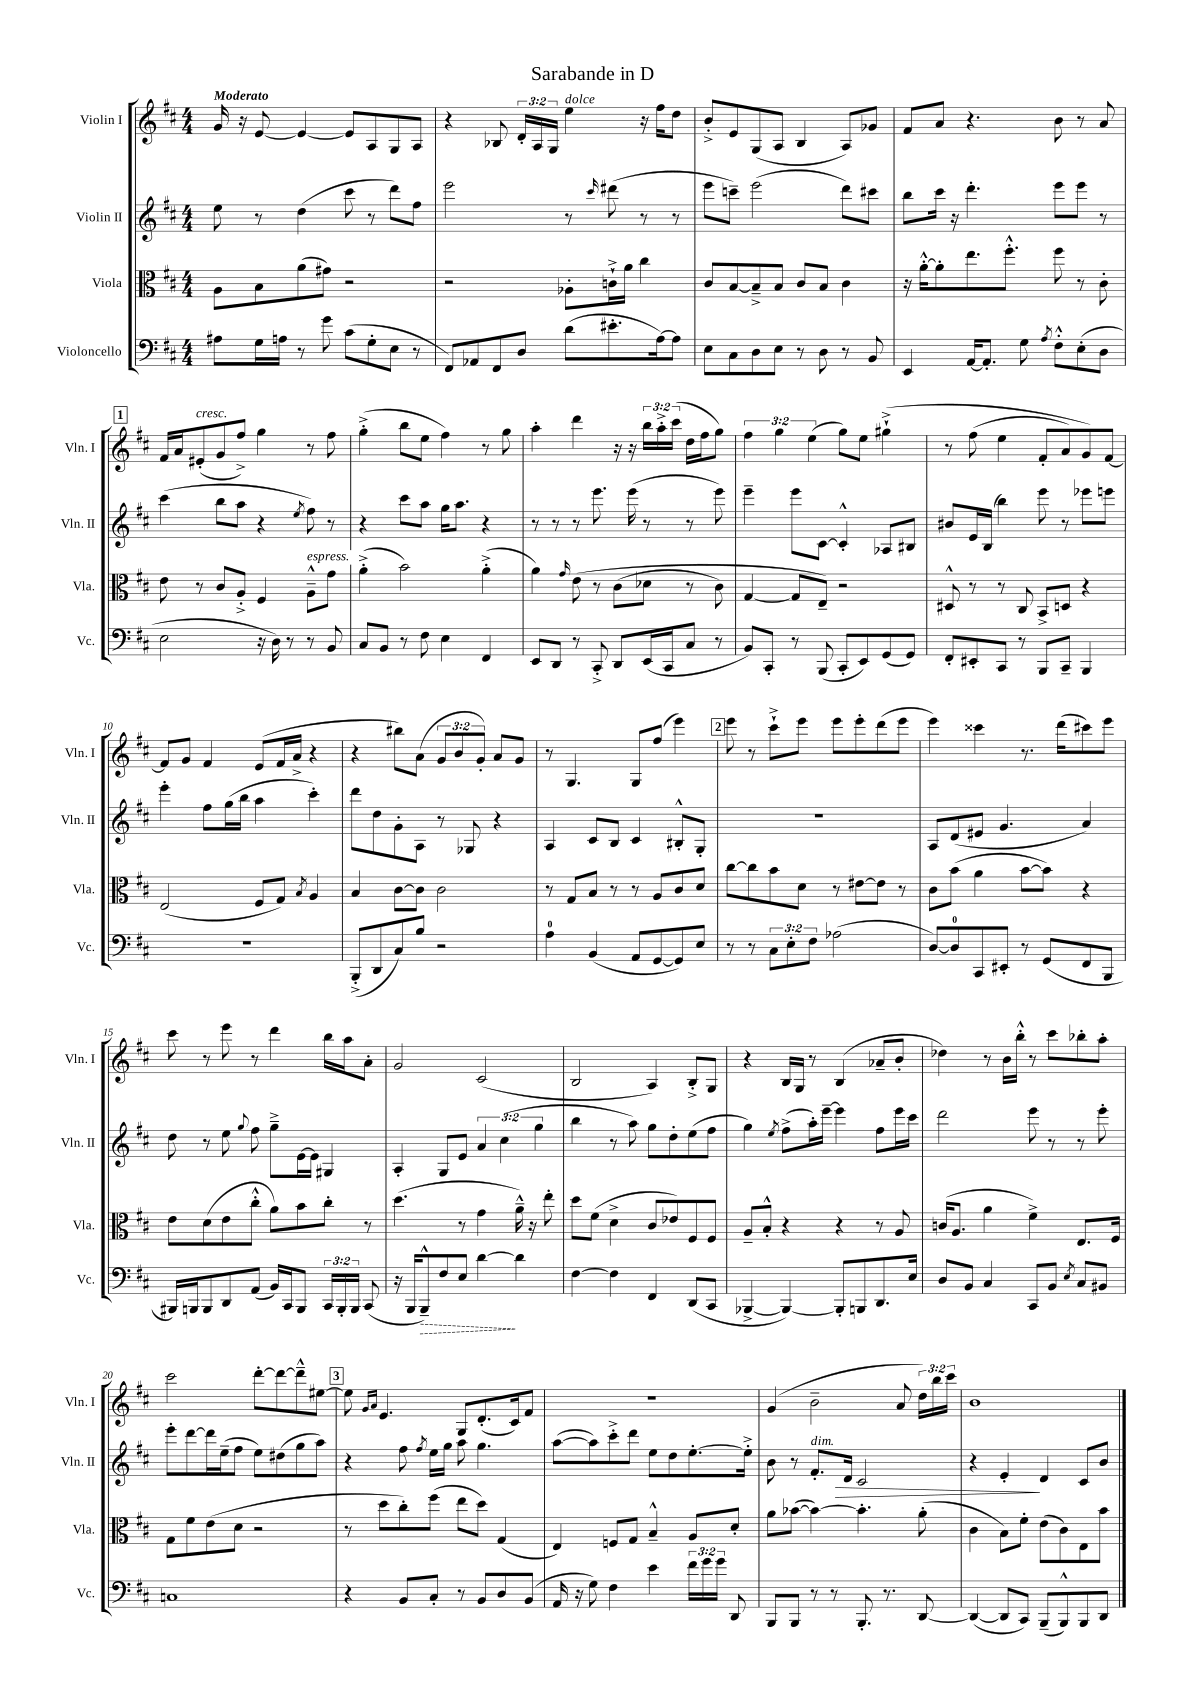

**kern	**dynam	**kern	**kern	**dynam	**kern
*part4	*part4	*part3	*part2	*part2	*part1
*staff4	*staff4	*staff3	*staff2	*staff2	*staff1
*I"Violoncello	*	*I"Viola	*I"Violin II	*	*I"Violin I
*I'Vc.	*	*I'Vla.	*I'Vln. II	*	*I'Vln. I
*clefF4	*	*clefC3	*clefG2	*	*clefG2
*k[f#c#]	*	*k[f#c#]	*k[f#c#]	*	*k[f#c#]
*M4/4	*	*M4/4	*M4/4	*	*M4/4
=1	=1	=1	=1	=1	=1
!	!	!	!	!	!LO:TX:a:B:t=Moderato
8A#X\L	.	8A\L	8ee\	.	16g/
.	.	.	.	.	16r
16G\L	.	8B\	8r	.	[8e/
16An\JJ	.	.	.	.	.
8r	.	(8a\	(4dd\	.	4e/_
8g\	.	8g#X\J)	.	.	.
(8c#\L	.	2r	8ccc#\	.	8e/L]
8G'\	.	.	8r	.	8A/
8E\J	.	.	8ddd\L)	.	8G/
8r	.	.	8ff#\J	.	8A/J
=2	=2	=2	=2	=2	=2
8FF#/L)	.	2r	2eee\	.	4r
8AA-X/	.	.	.	.	.
8FF#/	.	.	.	.	8B-X/
8D/J	.	.	.	.	24d'/LL
.	.	.	.	.	24A/
.	.	.	.	.	24G/JJ
!	!	!	!	!	!LO:TX:a:i:t=dolce
(8d\L	.	8A-X'\L	8r	.	4ee\
.	.	.	16qqccc#/	.	.
8.e#X'\	.	16cn`^\L	(8ddd#X\	.	.
.	.	16a\JJ	.	.	.
.	.	4cc#\	8r	.	16r
[16A\k)	.	.	.	.	16ff#\KL
8A\J]	.	.	8r	.	8dd\J
=3	=3	=3	=3	=3	=3
8E\L	.	8c#/L	8eee\L	.	8b'^/L
8C#\	.	[8B/	8cccn~\J)	.	8e/
8D\	.	8B~^/]	(2eee\	.	(8G/
8E\J	.	8B/J	.	.	8A/J
8r	.	8c#/L	.	.	4B/
8D\	.	8B/J	.	.	.
8r	.	4c#\	8ddd\L)	.	8A/L)
8BB/	.	.	8ccc#X\J	.	8g-X/J
=4	=4	=4	=4	=4	=4
4EE/	.	16r	8bb\L	.	8f#/L
.	.	[16a'^^\KL	.	.	.
.	.	8a'\]	16ccc#\Jk	.	8a/J
.	.	.	16r	.	.
[16AA/KL	.	8.ee\	4.ddd'\	.	4.r
8.AA'/J]	.	.	.	.	.
.	.	8.ff#'^^\J	.	.	.
8G\	.	.	.	.	.
8qA/	.	.	.	.	.
8F#'^^\L	.	8ff#\	8eee\L	.	8b\
(8E'\	.	8r	8eee\J	.	8r
8D\J	.	8c#'\	8r	.	8a/
!!LO:LB:g=z
!!LO:REH:place=s1:t=1
=5	=5	=5	=5	=5	=5
2E\	.	8e\	(4ccc#\	.	16f#/LL
.	.	.	.	.	16a/J
!	!	!	!	!	!LO:TX:a:i:t=cresc.
.	.	8r	.	.	(8e#X'/
.	.	8c#/L	8bb\L	.	8g/
.	.	8A'^/J	8aa\J	.	8ff#^/J)
16r	.	4F#/	4r	.	4gg\
16D\)	.	.	.	.	.
8r	.	.	.	.	.
.	.	.	8qee/	.	.
!	!	!LO:TX:a:i:t=espress.	!	!	!
8r	.	8A~^^\L	8ff#\)	.	8r
8BB/	.	8g\J	8r	.	8ff#\
=6	=6	=6	=6	=6	=6
8C#/L	.	(4a'^\	4r	.	(4gg'^\
8BB/J	.	.	.	.	.
8r	.	2b\)	8ccc#\L	.	8bb\L
8F#\	.	.	8aa\J	.	8ee\J
4E\	.	.	16gg\KL	.	4ff#\)
.	.	.	8.aa\J	.	.
4FF#/	.	(4a'^\	4r	.	8r
.	.	.	.	.	8gg\
=7	=7	=7	=7	=7	=7
8EE/L	.	4a\)	8r	.	4aa'\
8DD/J	.	.	8r	.	.
.	.	16qqg/	.	.	.
8r	.	(8e\	8r	.	4ddd\
8CC#'^/	.	8r	8.eee\	.	.
8DD/L	.	(8c#\L	.	.	16r
.	.	.	(16eee\	.	16r
(16EE/L	.	8d-X\J	8r	.	24bb\LL
.	.	.	.	.	24aa'^\
16CC#/J	.	.	.	.	.
.	.	.	.	.	(24ccc#\JJ
8C#/J	.	8r	8r	.	16dd\LL
.	.	.	.	.	16ff#\J
8r	.	8c#\)	8eee\)	.	8gg\J)
=8	=8	=8	=8	=8	=8
8BB/L)	.	[4G/	4eee~\	.	6ff#\
8CC#'/J	.	.	.	.	.
.	.	.	.	.	6gg\
8r	.	8G/L]	8eee\L	.	.
.	.	.	.	.	(6ee\
(8BBB/	.	8E~/J)	[8c#\J	.	.
8CC#'/L	.	2r	4c#'^^/]	.	8gg\L)
8EE/)	.	.	.	.	8ee\J
(8GG/	.	.	8A-X/L	.	(4gg#X`^\
8GG/J)	.	.	8B#X/J	.	.
=9	=9	=9	=9	=9	=9
8FF#'/L	.	8D#X^^/	8b#X/L	.	8r
8EE#X'/	.	8r	16e/L	.	(8ff#\
.	.	.	(16B/JJ	.	.
8CC#/J	.	8r	4bb\)	.	4ee\
8r	.	8C#/	.	.	.
8BBB/L	.	8BB^/L	8eee\	.	8f#'/L
8CC#~/J	.	8Dn/J	8r	.	8a/)
4BBB/	.	4r	8eee-X\L	.	8g/)
.	.	.	8eeen\J	.	[8f#/J
!!LO:LB:g=z
=10	=10	=10	=10	=10	=10
1r	.	(2E/	4eee'\	.	8f#/L]
.	.	.	.	.	8g/J
.	.	.	8ff#\L	.	4f#/
.	.	.	(16gg\L	.	.
.	.	.	16bb\JJ	.	.
.	.	8F#/L	4aa\	.	(8e/L
.	.	8G/J)	.	.	16f#/L
.	.	.	.	.	16a^/JJ
.	.	8qB/	.	.	.
.	.	4A/	4ccc#'\)	.	4r
=11	=11	=11	=11	=11	=11
(8BBB'^/L	.	4B/	8ddd\L	.	4r
8DD/	.	.	8dd\	.	.
8C#/)	.	[8c#\L	8g'\	.	8bb#X\L)
8B/J	.	8c#\J]	8A\J	.	(8a\J
2r	.	2c#\	8r	.	12g/L
.	.	.	.	.	12b/
.	.	.	8G-X/	.	.
.	.	.	.	.	12g'/J)
.	.	.	4r	.	8a/L
.	.	.	.	.	8g/J
=12	=12	=12	=12	=12	=12
4A\	.	8r	4A/	.	8r
.	.	8G/L	.	.	4.G/
(4BB/	.	8B/J	8c#/L	.	.
.	.	8r	8B/J	.	.
8AA/L	.	8r	4c#/	.	8G/L
[8GG/	.	8A/L	.	.	(8ff#/J
8GG/])	.	8c#/	8B#X'^^/L	.	4eee\)
8E/J	.	8d/J	8G'/J	.	.
!!LO:REH:place=s1:t=2
=13	=13	=13	=13	=13	=13
8r	.	[8cc#\L	1r	.	8eee\
8r	.	8cc#\]	.	.	8r
12C#\L	.	8b\	.	.	8ccc#`^\L
12E'\	.	.	.	.	.
.	.	8d\J	.	.	8eee\J
12F#\J	.	.	.	.	.
(2A-X\	.	8r	.	.	8eee\L
.	.	[8e#X\L	.	.	8eee'\
.	.	8e#\J]	.	.	(8ddd\
.	.	8r	.	.	8eee\J
=14	=14	=14	=14	=14	=14
[8D/L)	.	8c#\L	8A/L	.	4eee\)
8D/]	.	(8b\J	(8d/	.	.
8CC#/	.	4a\	8e#X/J	.	4ccc##X\
8EE#X'/J	.	.	4.g/	.	.
8r	.	[8b\L	.	.	8.r
(8GG/L	.	8b\J])	.	.	.
.	.	.	.	.	(16ddd\KL
8FF#/	.	4r	4a/)	.	8ccc#X\)
8BBB/J	.	.	.	.	8eee\J
!!LO:LB:g=z
=15	=15	=15	=15	=15	=15
16BBB#X/LL)	.	8e\L	8dd\	.	8ccc#\
16BBBn/J	.	.	.	.	.
8BBB/	.	(8d\	8r	.	8r
8DD/	.	8e\	8ee\	.	8eee\
.	.	.	8qqgg/	.	.
(8AA/J	.	8cc#'^^\J	8ff#\	.	8r
16BB/LL)	.	8a\L)	8gg~^\L	.	4ddd\
16CC#/J	.	.	.	.	.
8BBB/J	.	8b\	[16e\L	.	.
.	.	.	16e\JJ]	.	.
24CC#/LL	.	8cc#'\J	4G#X/	.	16bb\LL
24BBB'/	.	.	.	.	.
.	.	.	.	.	16aa\J
24BBB/JJ	.	.	.	.	.
(8CC#/	.	8r	.	.	8a'\J
=16	=16	=16	=16	=16	=16
16r	.	(4.dd\	4A'/	.	2g/
16BBB/KL	.	.	.	.	.
!	!LO:HP:b	!	!	!	!
8BBB~^^/)	>	.	.	.	.
8F#/	.	.	8G/L	.	.
8E/J	.	8r	8e/J	.	.
[4d\	.	4g\	6a/	.	(2c#/
.	.	.	(6cc#\	.	.
4d\]	]	16a~^^\)	.	.	.
.	.	16r	.	.	.
.	.	.	6gg\	.	.
.	.	8ee'\	.	.	.
=17	=17	=17	=17	=17	=17
[4F#\	.	8dd\L	4bb\	.	2B/
.	.	(8f#\J	.	.	.
4F#\]	.	4d^\	8r	.	.
.	.	.	8aa\)	.	.
4FF#/	.	8c#/L	8gg\L	.	4A/)
.	.	8e-X/)	8dd'\	.	.
(8DD/L	.	8F#/	(8ee\	.	8B'^/L
8CC#/J	.	8F#/J	8ff#\J	.	8G/J
=18	=18	=18	=18	=18	=18
[4BBB-X^/	.	8A~/L	4gg\)	.	4r
.	.	8B'^^/J	.	.	.
.	.	.	8qee/	.	.
4BBB-/_)	.	4r	(8ff#^\L	.	16B/LL
.	.	.	.	.	16G/JJ
.	.	.	16aa'\L)	.	8r
.	.	.	[16eee~\JJ	.	.
8BBB-'/L]	.	4r	4eee\]	.	(4B/
8BBBn/	.	.	.	.	.
8.DD/	.	8r	8ff#\L	.	8a-X~/L
.	.	8A/	16eee\L	.	8b'/J
16E/Jk	.	.	16ccc#\JJ	.	.
=19	=19	=19	=19	=19	=19
8D/L	.	(16cn/KL	2ddd\	.	4dd-X\)
.	.	8.A/J	.	.	.
8BB/J	.	.	.	.	.
4C#/	.	4a\	.	.	8r
.	.	.	.	.	16b\LL
.	.	.	.	.	16bb'^^\JJ
8CC#/L	.	4f#^\)	8eee\	.	8r
8BB/J	.	.	8r	.	8ccc#\L
8qE/	.	.	.	.	.
8C#/L	.	8.E/L	8r	.	8bb-X'\
8BB#X/J	.	.	8eee'\	.	8aa'\J
.	.	16F#/Jk	.	.	.
!!LO:LB:g=z
=20	=20	=20	=20	=20	=20
1Cn	.	8G\L	8eee'\L	.	2ccc#\
.	.	8f#\	[8ddd\	.	.
.	.	(8e\	16ddd\L]	.	.
.	.	.	(16ee~\J	.	.
.	.	8d\J	8ff#\J	.	.
.	.	2r	8ee\L)	.	[8ddd'\L
.	.	.	(8dd#X\	.	8ddd\_
.	.	.	8gg\	.	8ddd~^^\]
.	.	.	8aa\J)	.	[8ee#X\J
!!LO:REH:place=s1:t=3
=21	=21	=21	=21	=21	=21
4r	.	8r	4r	.	8ee#\]
.	.	.	.	.	16qqg/LL
.	.	.	.	.	16qqa/JJ
.	.	8dd\L	.	.	4.e/
8BB/L	.	8cc#'\)	8ff#\	.	.
.	.	.	8qff#/	.	.
8C#'/J	.	(8ff#\J	16ee\LL	.	.
.	.	.	16gg\JJ	.	.
8r	.	8ee\L	8aa\	.	8G/L
8BB/L	.	8dd\J)	4.gg\	.	(8.d'/
8D/	.	(4G/	.	.	.
.	.	.	.	.	16c#/k)
(8BB/J	.	.	.	.	8f#/J
=22	=22	=22	=22	=22	=22
16AA/	.	4E/)	([8aa\L	.	1r
16r	.	.	.	.	.
8G\)	.	.	8aa\])	.	.
4F#\	.	8Fn/L	8ccc#'^\	.	.
.	.	8G/J	8ddd\J	.	.
4e\	.	4B~^^/	8ee\L	.	.
.	.	.	8dd\	.	.
24f#\LL	.	8A/L	[8.ee'\	.	.
24g\	.	.	.	.	.
24g\JJ	.	.	.	.	.
8DD/	.	8d'/J	.	.	.
.	.	.	16ee'^\Jk]	.	.
=23	=23	=23	=23	=23	=23
8BBB/L	.	8a\L	8b\	.	(4g/
8BBB/J	.	([8b-X\J	8r	.	.
!	!	!	!LO:TX:a:i:t=dim.	!	!
!	!	!	!	!LO:HP:b	!
8r	.	4b-\_)	8.f#'/L	>	2b~\
8r	.	.	.	.	.
.	.	.	16d/Jk	.	.
8.BBB'/	.	4.b-'\]	2c#/	.	.
8.r	.	.	.	.	.
.	.	.	.	.	8a/
[8DD/	.	(8a'\	.	.	24dd\LL)
.	.	.	.	.	24bb\
.	.	.	.	.	24ccc#\JJ
=24	=24	=24	=24	=24	=24
(4DD/_	.	4c#\	4r	.	1b
8DD/L]	.	8B\L)	4e'/	.	.
8CC#/J)	.	8f#'\J	.	.	.
(8BBB~/L	.	(8e\L	4d/	]	.
8BBB^^/)	.	8c#\)	.	.	.
8BBB/	.	8E\	8c#/L	.	.
8DD/J	.	8b\J	8b/J	.	.
==	==	==	==	==	==
*-	*-	*-	*-	*-	*-
